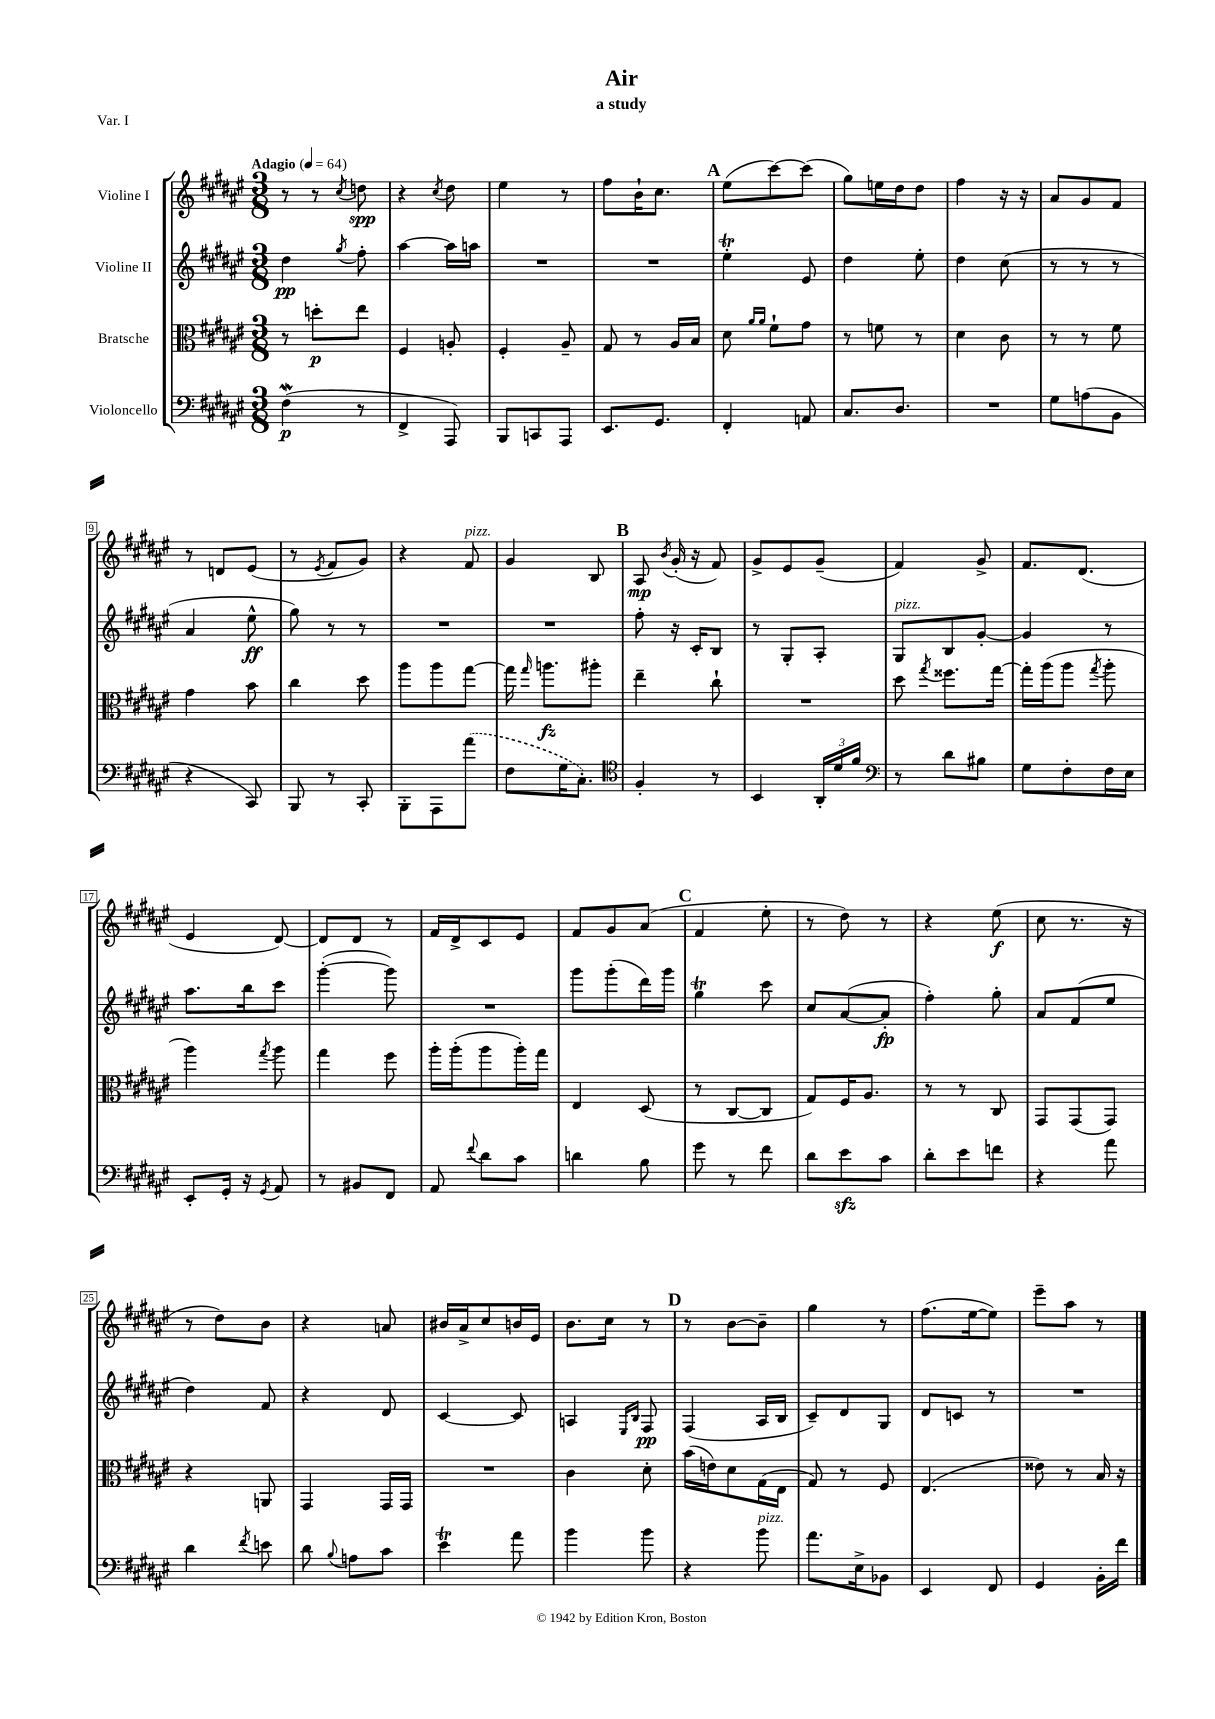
\header { title = "Air" subtitle = "a study" piece = "Var. I" }
<<
\new StaffGroup <<
\new Staff = "s0" \with { instrumentName = "Violine I" } {
    \clef treble \key fis \major \numericTimeSignature \time 3/8 \tempo "Adagio" 4 = 64
    \autoBeamOff r8 r8 \acciaccatura { cis''8 } d''8\spp |
    r4 \acciaccatura { cis''8 } dis''8 |
    eis''4 r8 |
    fis''8[ b'16-! cis''8.] |
    \mark \markup { \bold "A" } eis''8[( cis'''8~) cis'''8]( |
    gis''8[) e''16 dis''16 dis''8] |
    fis''4 r16 r16 |
    ais'8[ gis'8 fis'8] |
    r8 d'8[ eis'8]( |
    r8 \acciaccatura { eis'8 } fis'8[ gis'8]) |
    r4 fis'8^\markup { \italic "pizz." } |
    gis'4 b8 |
    \mark \markup { \bold "B" } ais8\mp \acciaccatura { b'8 } gis'16-.( r16 fis'8) |
    gis'8[-> eis'8 gis'8]--( |
    fis'4) gis'8-> |
    fis'8.[ dis'8.]( |
    eis'4 dis'8~) |
    dis'8[ dis'8] r8 |
    fis'16[ dis'16-> cis'8 eis'8] |
    fis'8[ gis'8 ais'8]( |
    \mark \markup { \bold "C" } fis'4 eis''8-. |
    r8 dis''8) r8 |
    r4 eis''8\f( |
    cis''8 r8. r16 |
    r8 dis''8[) b'8] |
    r4 a'8 |
    bis'16[ ais'16-> cis''8 b'16 eis'16] |
    b'8.[ cis''16] r8 |
    \mark \markup { \bold "D" } r8 b'8[~ b'8]-- |
    gis''4 r8 |
    fis''8.[( eis''16~ eis''8]) |
    eis'''8[-- ais''8] r8 \bar "|." |
}
\new Staff = "s1" \with { instrumentName = "Violine II" } {
    \clef treble \key fis \major \numericTimeSignature \time 3/8
    \autoBeamOff dis''4\pp \acciaccatura { gis''8 } fis''8-. |
    ais''4~ ais''16[ a''16] |
    R4. |
    R4. |
    \mark \markup { \bold "A" } eis''4-.\trill eis'8 |
    dis''4 eis''8-. |
    dis''4 cis''8( |
    r8 r8 r8 |
    ais'4 eis''8-^\ff |
    gis''8) r8 r8 |
    R4. |
    R4. |
    \mark \markup { \bold "B" } fis''8-. r16 cis'16[-. b8] |
    r8 gis8[-. ais8]-. |
    gis8[^\markup { \italic "pizz." } b8 gis'8]~-. |
    gis'4 r8 |
    ais''8.[ b''16 cis'''8] |
    gis'''4~-.( gis'''8) |
    R4. |
    gis'''8[ gis'''8-.( dis'''16) gis'''16] |
    \mark \markup { \bold "C" } gis''4\trill cis'''8 |
    cis''8[ ais'8~( ais'8]-.\fp |
    fis''4-.) gis''8-. |
    ais'8[ fis'8( eis''8] |
    dis''4) fis'8 |
    r4 dis'8 |
    cis'4~ cis'8 |
    a4 \grace { eis16[ b16] } fis8\pp |
    \mark \markup { \bold "D" } fis4( ais16[ b16] |
    cis'8[--) dis'8 gis8] |
    dis'8[ c'8] r8 |
    R4. \bar "|." |
}
\new Staff = "s2" \with { instrumentName = "Bratsche" } {
    \clef alto \key fis \major \numericTimeSignature \time 3/8
    \autoBeamOff r8 d''8[-.\p eis''8] |
    fis4 a8-. |
    fis4-. ais8-- |
    gis8 r8 ais16[ b16] |
    \mark \markup { \bold "A" } dis'8 \grace { ais'16[ ais'16] } fis'8[-! gis'8] |
    r8 f'8 r8 |
    dis'4 cis'8 |
    r8 r8 fis'8 |
    gis'4 b'8 |
    cis''4 dis''8 |
    ais''8[ ais''8 gis''8]~ |
    gis''16 \grace { gis''16 } a''8.[\fz ais''8]-. |
    \mark \markup { \bold "B" } eis''4-- cis''8-! |
    R4. |
    dis''8 \acciaccatura { gis''8 } fisis''8.[ gis''16]~ |
    gis''16[-. ais''16( ais''8] \acciaccatura { gis''8 } ais''8-. |
    ais''4) \acciaccatura { gis''8 } ais''8 |
    gis''4 fis''8 |
    ais''16[-. ais''16-.( ais''8 ais''16-.) gis''16] |
    eis4 dis8( |
    \mark \markup { \bold "C" } r8 cis8[~ cis8] |
    gis8[) fis16 ais8.] |
    r8 r8 cis8 |
    gis,8[ gis,8( gis,8]) |
    r4 a,8 |
    gis,4 gis,16[ gis,16] |
    R4. |
    cis'4 dis'8-. |
    \mark \markup { \bold "D" } b'16[( e'16) dis'8 gis16( eis16] |
    gis8) r8 fis8 |
    eis4.( |
    eisis'8) r8 b16 r16 \bar "|." |
}
\new Staff = "s3" \with { instrumentName = "Violoncello" } {
    \clef bass \key fis \major \numericTimeSignature \time 3/8
    \autoBeamOff fis4\mordent\p( r8 |
    fis,4-> ais,,8) |
    b,,8[ c,8 ais,,8] |
    eis,8.[ gis,8.] |
    \mark \markup { \bold "A" } fis,4-. a,8 |
    cis8.[ dis8.] |
    R4. |
    gis8[ a8( b,8] |
    r4 cis,8) |
    b,,8 r8 cis,8-. |
    b,,8[-. ais,,8 \once \slurDashed ais'8]( |
    fis8[ gis16 cis8.]-.) |
    \mark \markup { \bold "B" } \clef tenor fis4-. r8 |
    b,4 \tuplet 3/2 { ais,16[-. dis'16 fis'16] } |
    \clef bass r8 dis'8[ bis8] |
    gis8[ fis8-. fis16 eis16] |
    eis,8[-. gis,16]-. r16 \acciaccatura { gis,8 } ais,8 |
    r8 bis,8[ fis,8] |
    ais,8 \appoggiatura { fis'8 } dis'8[ cis'8] |
    d'4 b8 |
    \mark \markup { \bold "C" } gis'8 r8 fis'8 |
    dis'8[ eis'8\sfz cis'8] |
    dis'8[-. eis'8 f'8] |
    r4 ais'8 |
    dis'4 \acciaccatura { fis'8 } e'8 |
    dis'8 \appoggiatura { b8 } a8[ cis'8] |
    eis'4\trill ais'8 |
    b'4 b'8 |
    \mark \markup { \bold "D" } r4 b'8^\markup { \italic "pizz." } |
    ais'8.[ eis16-> bes,8] |
    eis,4 fis,8 |
    gis,4 b,16[-. fis'16] \bar "|." |
}
>>
>>
\layout { \context { \Score \override BarNumber.stencil = #(make-stencil-boxer 0.1 0.3 ly:text-interface::print) } }
